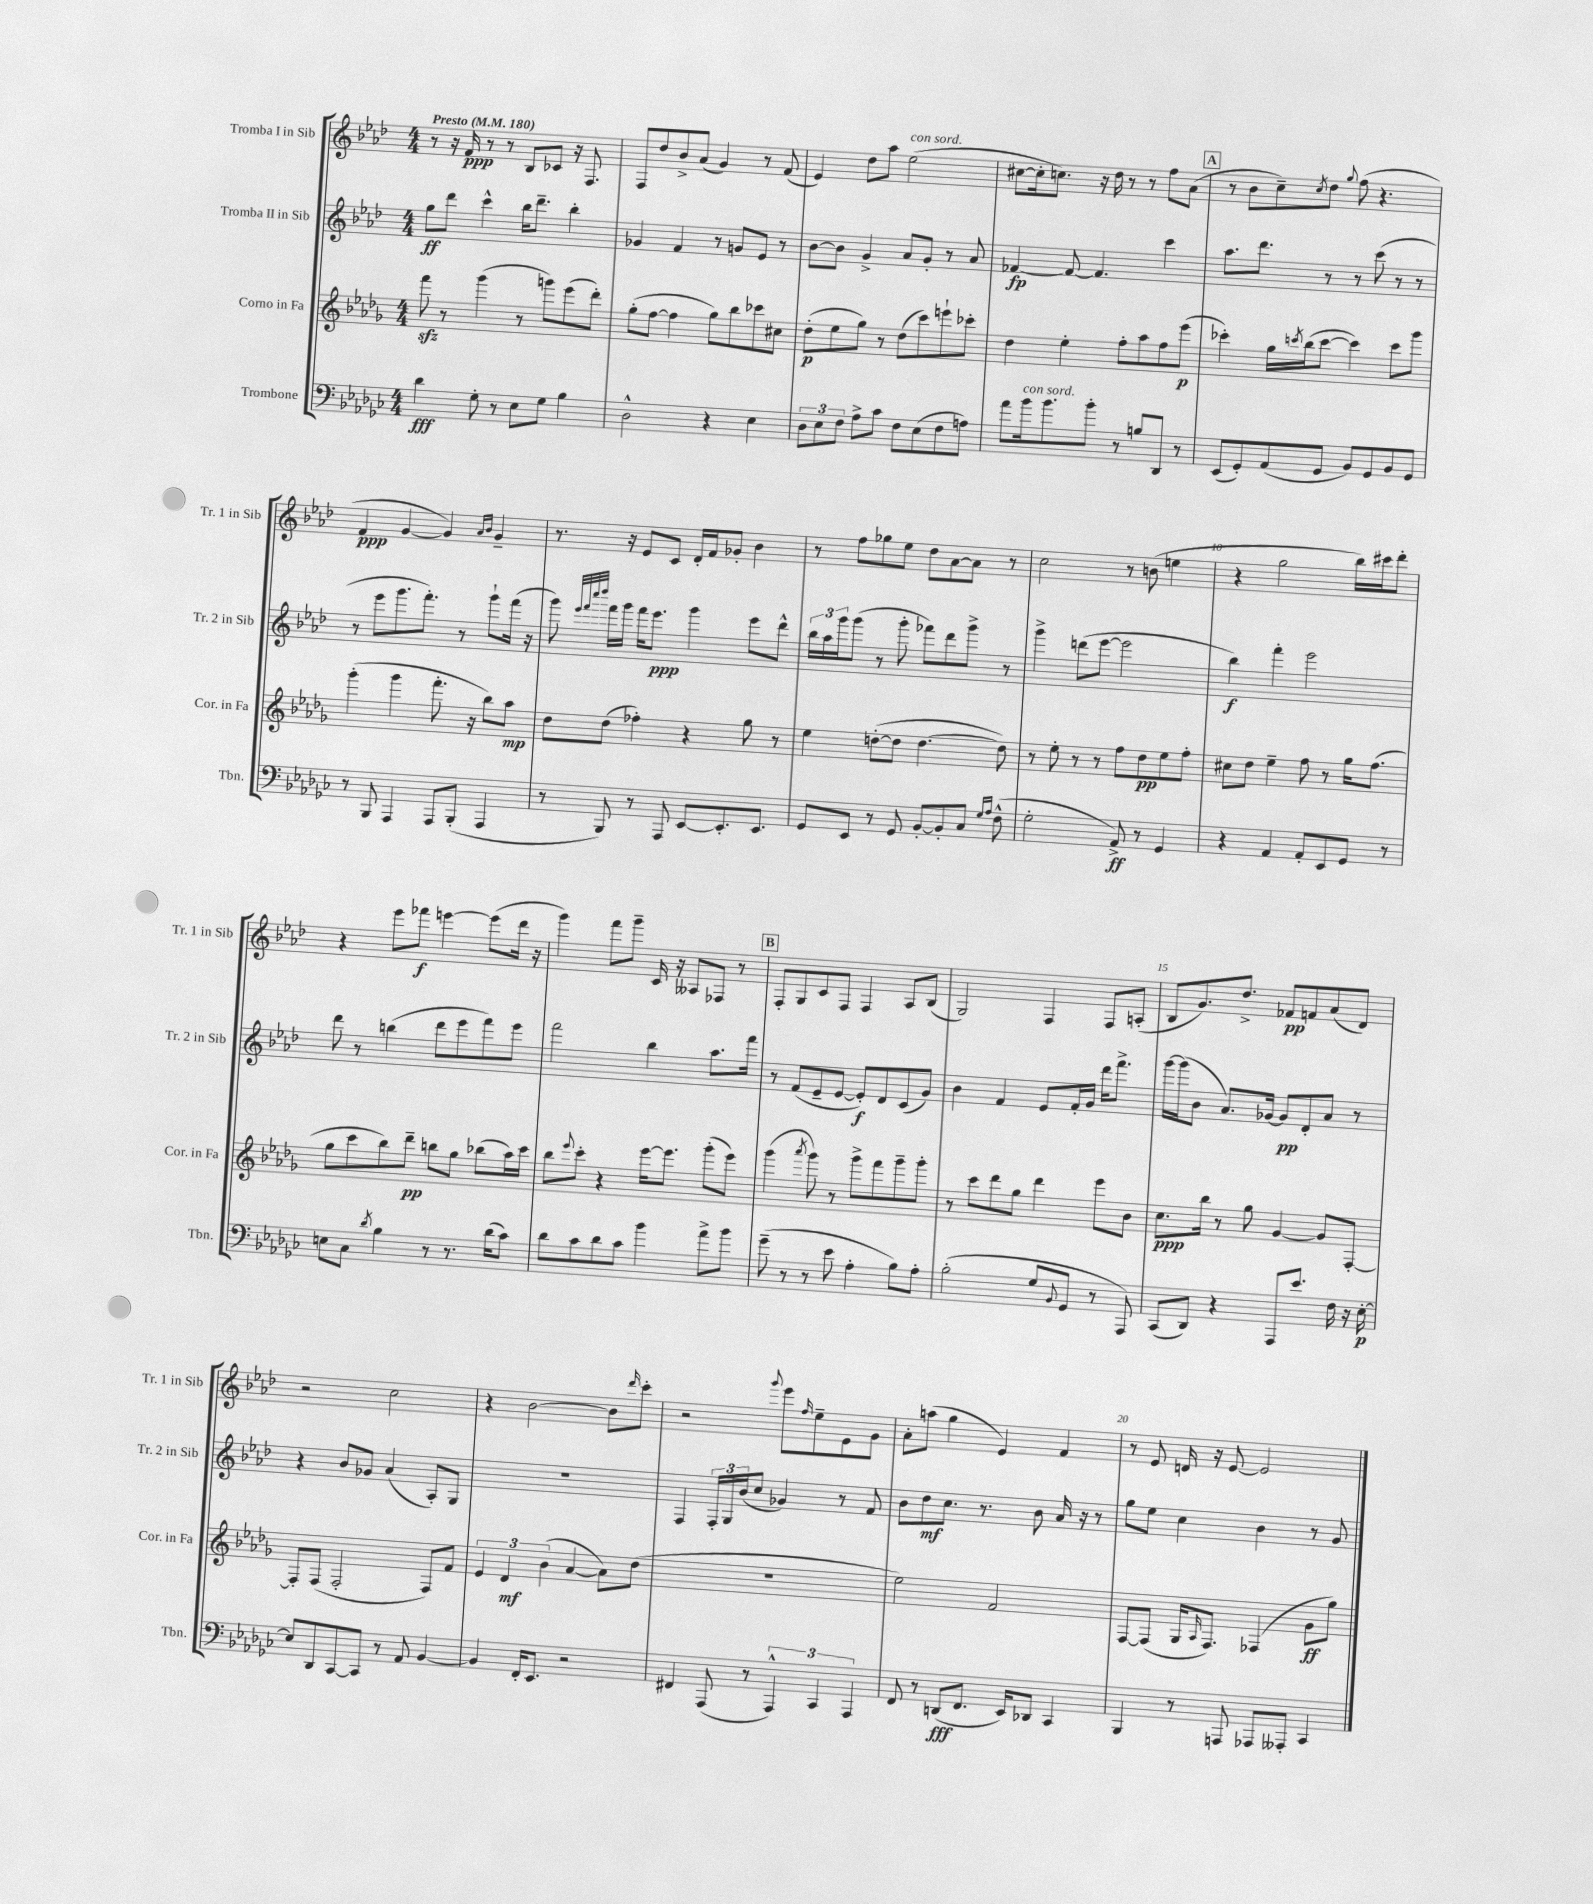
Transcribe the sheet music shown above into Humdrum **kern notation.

**kern	**dynam	**kern	**dynam	**kern	**dynam	**kern	**dynam
*part4	*part4	*part3	*part3	*part2	*part2	*part1	*part1
*staff4	*staff4	*staff3	*staff3	*staff2	*staff2	*staff1	*staff1
*I"Trombone	*	*I"Corno in Fa	*	*I"Tromba II in Sib	*	*I"Tromba I in Sib	*
*I'Tbn.	*	*I'Cor. in Fa	*	*I'Tr. 2 in Sib	*	*I'Tr. 1 in Sib	*
*clefF4	*	*clefG2	*	*clefG2	*	*clefG2	*
*k[b-e-a-d-g-c-]	*	*k[b-e-a-d-g-]	*	*k[b-e-a-d-]	*	*k[b-e-a-d-]	*
*M4/4	*	*M4/4	*	*M4/4	*	*M4/4	*
*MM180	*	*MM180	*	*MM180	*	*MM180	*
=1	=1	=1	=1	=1	=1	=1	=1
!	!	!	!	!	!	!LO:TX:a:B:t=Presto	!
4d-\	fff	8fffzz\	.	8gg\L	ff	8r	.
.	.	8r	.	8ddd-\J	.	16r	.
.	.	.	.	.	.	16f/	ppp
8G-'\	.	(4ggg-\	.	4ccc^^\	.	8r	.
8r	.	.	.	.	.	8r	.
8E-\L	.	8r	.	16bb-\KL	.	8B-/L	.
.	.	.	.	8.ddd-~\J	.	.	.
8G-\J	.	8gggn\L)	.	.	.	8c-X/J	.
4B-\	.	(8eee-\	.	4bb-'\	.	16r	.
.	.	.	.	.	.	8.F/	.
.	.	8ddd-'\J)	.	.	.	.	.
=2	=2	=2	=2	=2	=2	=2	=2
2D-^^\	.	(8gg-'\L	.	4g-X/	.	8F/L	.
.	.	[8ff\J	.	.	.	8dd-/	.
.	.	4ff\]	.	4f/	.	8b-^/	.
.	.	.	.	.	.	(8a-/J	.
4r	.	8gg-\L)	.	8r	.	4g/)	.
.	.	8bb-\	.	8gn/L	.	.	.
4E-\	.	8ccc-X\	.	8e-/J	.	8r	.
.	.	8cc#X\J	.	8r	.	(8f/	.
=3	=3	=3	=3	=3	=3	=3	=3
12D-\L	.	(8dd-'\L	p	[8b-\L	.	4e-/)	.
12E-\	.	.	.	.	.	.	.
.	.	8ee-\	.	8b-\J]	.	.	.
12F\J	.	.	.	.	.	.	.
8A-^\L	.	8gg-\J)	.	4g^/	.	8dd-\L	.
8c-\J	.	8r	.	.	.	8aa-\J	.
!	!	!	!	!	!	!LO:TX:a:i:t=con sord.	!
8F\L	.	(8dd-\L	.	8a-/L	.	(2ee-\	.
(8E-\	.	8ccc\)	.	8g'/J	.	.	.
8F\	.	8eeen`\	.	8r	.	.	.
8An\J)	.	8ccc-X'\J	.	8a-/	.	.	.
=4	=4	=4	=4	=4	=4	=4	=4
8a-\L	.	4dd-\	.	[4f-X/	fp	[8cc#X\L	.
!LO:TX:a:i:t=con sord.	!	!	!	!	!	!	!
16b-\k	.	.	.	.	.	16cc#'\k]	.
8.b-\	.	.	.	.	.	8.ccn\J)	.
.	.	4ee-'\	.	8f-/_	.	.	.
8b-'\J	.	.	.	4.f-/]	.	16r	.
.	.	.	.	.	.	16dd-\	.
8r	.	8ff'\L	.	.	.	8r	.
8Bn/L	.	8aa-\	.	.	.	8r	.
8DD-/J	.	8ff\	.	4ccc\	.	8ff\L	.
8r	.	(8eee-\J	p	.	.	(8a-\J	.
!!LO:REH:place=s1:t=A
=5	=5	=5	=5	=5	=5	=5	=5
(8EE-/L	.	4ccc-X'\)	.	8.aa-\L	.	8r	.
8GG-'/)	.	.	.	.	.	8b-\L	.
.	.	.	.	8.ddd-\J	.	.	.
(8AA-/	.	16gg-\LL	.	.	.	8cc~\)	.
.	.	8qcccn/	.	.	.	.	.
.	.	(16bb-\J	.	.	.	.	.
.	.	.	.	.	.	8qcc/	.
8GG-/J	.	[8ccc\J	.	8r	.	8dd-\J	.
.	.	.	.	.	.	8qqgg/	.
8BB-/L)	.	4ccc\])	.	8r	.	(8ff\	.
8GG-/	.	.	.	(8ccc\	.	4.r	.
8BB-/	.	8ccc\L	.	8r	.	.	.
8GG-/J	.	8ggg-\J	.	8r	.	.	.
!!LO:LB:g=z
=6	=6	=6	=6	=6	=6	=6	=6
8r	.	(4ggg-'\	.	8r	.	4f/	ppp
8BBB-/	.	.	.	8eee-\L	.	.	.
4AAA-/	.	4ggg-\	.	8.ggg\	.	[4g/	.
.	.	.	.	8.fff'\J)	.	.	.
8AAA-/L	.	8.fff'\	.	.	.	4g/])	.
(8BBB-'/J	.	.	.	8r	.	.	.
.	.	16r	.	.	.	.	.
.	.	.	.	.	.	16qqa-/LL	.
.	.	.	.	.	.	16qqb-/JJ	.
4AAA-/	.	8bb-\L)	.	8ggg`\L	.	4g~/	.
.	.	8aa-\J	mp	(16fff\Jk	.	.	.
.	.	.	.	16r	.	.	.
=7	=7	=7	=7	=7	=7	=7	=7
8r	.	8dd-\L	.	8ggg\)	.	8.r	.
.	.	.	.	32qqeee-/LLL	.	.	.
.	.	.	.	32qqfff/	.	.	.
.	.	.	.	32qqcccc/	.	.	.
.	.	.	.	32qqdddd-/JJJ	.	.	.
8BBB-/)	.	(8dd-\J	.	16fff\LL	.	.	.
.	.	.	.	16ggg\JJ	.	16r	.
8r	.	4ff-X'\)	.	16fff\KL	.	8e-/L	.
.	.	.	.	8.eee-\J	ppp	.	.
8AAA-/	.	.	.	.	.	8c/J	.
[8EE-/L	.	4r	.	4ggg\	.	16d-'/LL	.
.	.	.	.	.	.	16f/J	.
8.EE-'/]	.	.	.	.	.	8g-X'/J	.
.	.	8gg-\	.	8eee-\L	.	4b-\	.
8.EE-/J	.	.	.	.	.	.	.
.	.	8r	.	8ddd-^^\J	.	.	.
=8	=8	=8	=8	=8	=8	=8	=8
8GG-/L	.	4ee-\	.	24bb-\LL	.	8r	.
.	.	.	.	24aa-\	.	.	.
.	.	.	.	24ggg\J	.	.	.
8EE-/J	.	.	.	(8ggg\J	.	8ff\L	.
8r	.	([8ddn'\L	.	8r	.	8gg-X\	.
8GG-/	.	8dd\J]	.	8ggg'\	.	8ee-\J	.
[8BB-'/L	.	[4.dd\	.	8fff-X\L)	.	8dd-\L	.
8BB-'/]	.	.	.	8ddd-\	.	[8a-\	.
8C-/J	.	.	.	8ggg^\J	.	8a-\J]	.
16qqG-/LL	.	.	.	.	.	.	.
16qqA-/JJ	.	.	.	.	.	.	.
(8F^^\	.	8dd\])	.	8r	.	8r	.
=9	=9	=9	=9	=9	=9	=9	=9
2G-'\	.	8r	.	4ggg^\	.	2cc\	.
.	.	8ee-'\	.	.	.	.	.
.	.	8r	.	(8dddn\L	.	.	.
.	.	8r	.	[8eee-\J	.	.	.
8AA-^/)	ff	8ff\L	.	2eee-\]	.	8r	.
8r	.	8dd-\	pp	.	.	(8bn\	.
4GG-/	.	8ee-\	.	.	.	4een\	.
.	.	8ff'\J	.	.	.	.	.
=10	=10	=10	=10	=10	=10	=10	=10
4r	.	8cc#X\L	.	4bb-\)	f	4r	.
.	.	8dd-\J	.	.	.	.	.
4AA-/	.	4ee-~\	.	4fff'\	.	2gg\	.
8AA-'/L	.	8ff\	.	2eee-\	.	.	.
8EE-/	.	8r	.	.	.	.	.
8GG-/J	.	16gg-\KL	.	.	.	16bb-\LL)	.
.	.	(8.ff\J	.	.	.	16ccc#X\J	.
8r	.	.	.	.	.	8ddd-'\J	.
!!LO:LB:g=z
=11	=11	=11	=11	=11	=11	=11	=11
8En\L	.	8gg-\L	.	8ddd-\	.	4r	.
8C-\J	.	8ccc\	.	8r	.	.	.
8qd-/	.	.	.	.	.	.	.
4B-\	.	8bb-\)	.	(4bbn\	.	8eee-\L	.
.	.	8ddd-~\J	pp	.	.	8fff-X\J	f
8r	.	8bbn\L	.	8ddd-\L	.	[4eeen\	.
8.r	.	8gg-\J	.	8eee-\	.	.	.
.	.	(8bb-X\L	.	8fff\)	.	(8eee\L]	.
(16d-\KL	.	.	.	.	.	.	.
8c-\J)	.	16aa-\L)	.	8eee-\J	.	16ddd-\Jk	.
.	.	16ccc\JJ	.	.	.	16r	.
=12	=12	=12	=12	=12	=12	=12	=12
8d-\L	.	8bb-\L	.	2fff\	.	4ggg\)	.
.	.	8qqeee-/	.	.	.	.	.
8c-\	.	8ccc'\J	.	.	.	.	.
8d-\	.	4r	.	.	.	8fff\L	.
8c-\J	.	.	.	.	.	8ggg~\J	.
4b-\	.	[16eee-\KL	.	4bb-\	.	16c/	.
.	.	8.eee-\J]	.	.	.	16r	.
.	.	.	.	.	.	8A--X/L	.
8a-^\L	.	(8ggg-'\L	.	8.aa-\L	.	8F-X/J	.
8b-\J	.	8eee-\J)	.	.	.	8r	.
.	.	.	.	16fff\Jk	.	.	.
!!LO:REH:place=s1:t=B
=13	=13	=13	=13	=13	=13	=13	=13
(8g-~\	.	(4ggg-\	.	8r	.	8F'/L	.
8r	.	.	.	(8f/L	.	8G/	.
.	.	8qaaa-/	.	.	.	.	.
8r	.	8ggg-\)	.	8e-~/	.	8c/	.
8e-\	.	8r	.	[8e-/J	.	8F/J	.
4A-'\	.	8ggg-^\L	.	8e-'/L])	f	4F/	.
.	.	8fff\	.	8d-/	.	.	.
8B-\L)	.	8ggg-~\	.	(8c/	.	8A-/L	.
8A-'\J	.	8ggg-'\J	.	8g/J)	.	(8B-/J	.
=14	=14	=14	=14	=14	=14	=14	=14
(2B-'\	.	8r	.	4b-\	.	2G/)	.
.	.	8ccc\L	.	.	.	.	.
.	.	8ddd-\	.	4f/	.	.	.
.	.	8gg-\J	.	.	.	.	.
8G-/L	.	4ddd-\	.	8e-/L	.	4F/	.
8qqBB-/	.	.	.	.	.	.	.
8GG-/J	.	.	.	16f'/L	.	.	.
.	.	.	.	16g/JJ	.	.	.
8r	.	8eee-\L	.	16ddd-\KL	.	8F/L	.
.	.	.	.	8.fff^\J	.	.	.
8AAA-/)	.	8b-\J	.	.	.	(8An'/J	.
=15	=15	=15	=15	=15	=15	=15	=15
(8CC-/L	.	8.cc\L	ppp	[16ggg\LL	.	8B-/L	.
.	.	.	.	(16ggg\J]	.	.	.
8DD-/J)	.	.	.	8b-\J	.	8.g/)	.
.	.	16bb-\Jk	.	.	.	.	.
4r	.	8r	.	8.a-/L)	.	.	.
.	.	.	.	.	.	8.dd-^/J	.
.	.	8gg-\	.	.	.	.	.
.	.	.	.	[16g-X/Jk	.	.	.
8AAA-/L	.	[4g-/	.	8g-/L]	pp	8f-X/L	pp
8.e-/J	.	.	.	8d-'/	.	8fn/	.
.	.	8g-/L]	.	8a-/J	.	(8a-/	.
16F\	.	.	.	.	.	.	.
16r	.	[8F'/J	.	8r	.	8d-/J)	.
[16E-'\	p	.	.	.	.	.	.
!!LO:LB:g=z
=16	=16	=16	=16	=16	=16	=16	=16
8E-/L]	.	8F'/L]	.	4r	.	2r	.
8DD-/	.	(8F/J	.	.	.	.	.
[8CC-/	.	2F'/	.	8b-/L	.	.	.
8CC-/J]	.	.	.	8g-X/J	.	.	.
8r	.	.	.	(4a-/	.	2cc\	.
8AA-/	.	.	.	.	.	.	.
[4BB-/	.	8F/L)	.	8A-'/L)	.	.	.
.	.	8f/J	.	8G/J	.	.	.
=17	=17	=17	=17	=17	=17	=17	=17
4BB-/]	.	6e-/	.	1r	.	4r	.
.	.	6d-/	mf	.	.	.	.
16FF'/KL	.	.	.	.	.	[2b-\	.
8.EE-/J	.	.	.	.	.	.	.
.	.	(6b-\	.	.	.	.	.
2r	.	[4a-/	.	.	.	.	.
.	.	8a-\L])	.	.	.	8b-\L]	.
.	.	.	.	.	.	16qqddd-/	.
.	.	(8dd-\J	.	.	.	8ccc'\J	.
=18	=18	=18	=18	=18	=18	=18	=18
4FF#X/	.	1r	.	4F/	.	2r	.
(8AAA-/	.	.	.	24F'/LL	.	.	.
.	.	.	.	24G/	.	.	.
.	.	.	.	(24b-/J	.	.	.
8r	.	.	.	8cc/J	.	.	.
.	.	.	.	.	.	8qqggg/	.
6AAA-^^/)	.	.	.	4g-X/)	.	8eee-\L	.
.	.	.	.	.	.	16qqff/	.
.	.	.	.	.	.	8ee-~\	.
6CC-/	.	.	.	.	.	.	.
.	.	.	.	8r	.	8e-\	.
6AAA-/	.	.	.	.	.	.	.
.	.	.	.	8f/	.	8g\J	.
=19	=19	=19	=19	=19	=19	=19	=19
8FF/	.	2ee-\)	.	8b-\L	.	8a-'\L	.
8r	.	.	.	8dd-\	mf	(8aan\J	.
(8DDn/L	fff	.	.	8.cc\J	.	4gg\	.
8.FF/J	.	.	.	.	.	.	.
.	.	.	.	8.r	.	.	.
.	.	2f/	.	.	.	4e-/)	.
16EE-/KL)	.	.	.	.	.	.	.
8DD-X/J	.	.	.	8b-\	.	.	.
4CC-/	.	.	.	16a-/	.	4f/	.
.	.	.	.	16r	.	.	.
.	.	.	.	8r	.	.	.
=20	=20	=20	=20	=20	=20	=20	=20
4BBB-/	.	[8F/L	.	8gg\L	.	8r	.
.	.	(8F/J]	.	8ee-\J	.	8e-/	.
8r	.	16G-/KL	.	4cc\	.	16dn/	.
.	.	16qqA-/	.	.	.	.	.
.	.	8.F/J)	.	.	.	16r	.
8AAAn/	.	.	.	.	.	[8e-/	.
8AAA-X/L	.	(4F-X/	.	4b-\	.	2e-/]	.
8AAA--X'/J	.	.	.	.	.	.	.
4CC-/	.	8g-\L	ff	8r	.	.	.
.	.	8gg-\J)	.	8g/	.	.	.
==	==	==	==	==	==	==	==
*-	*-	*-	*-	*-	*-	*-	*-
